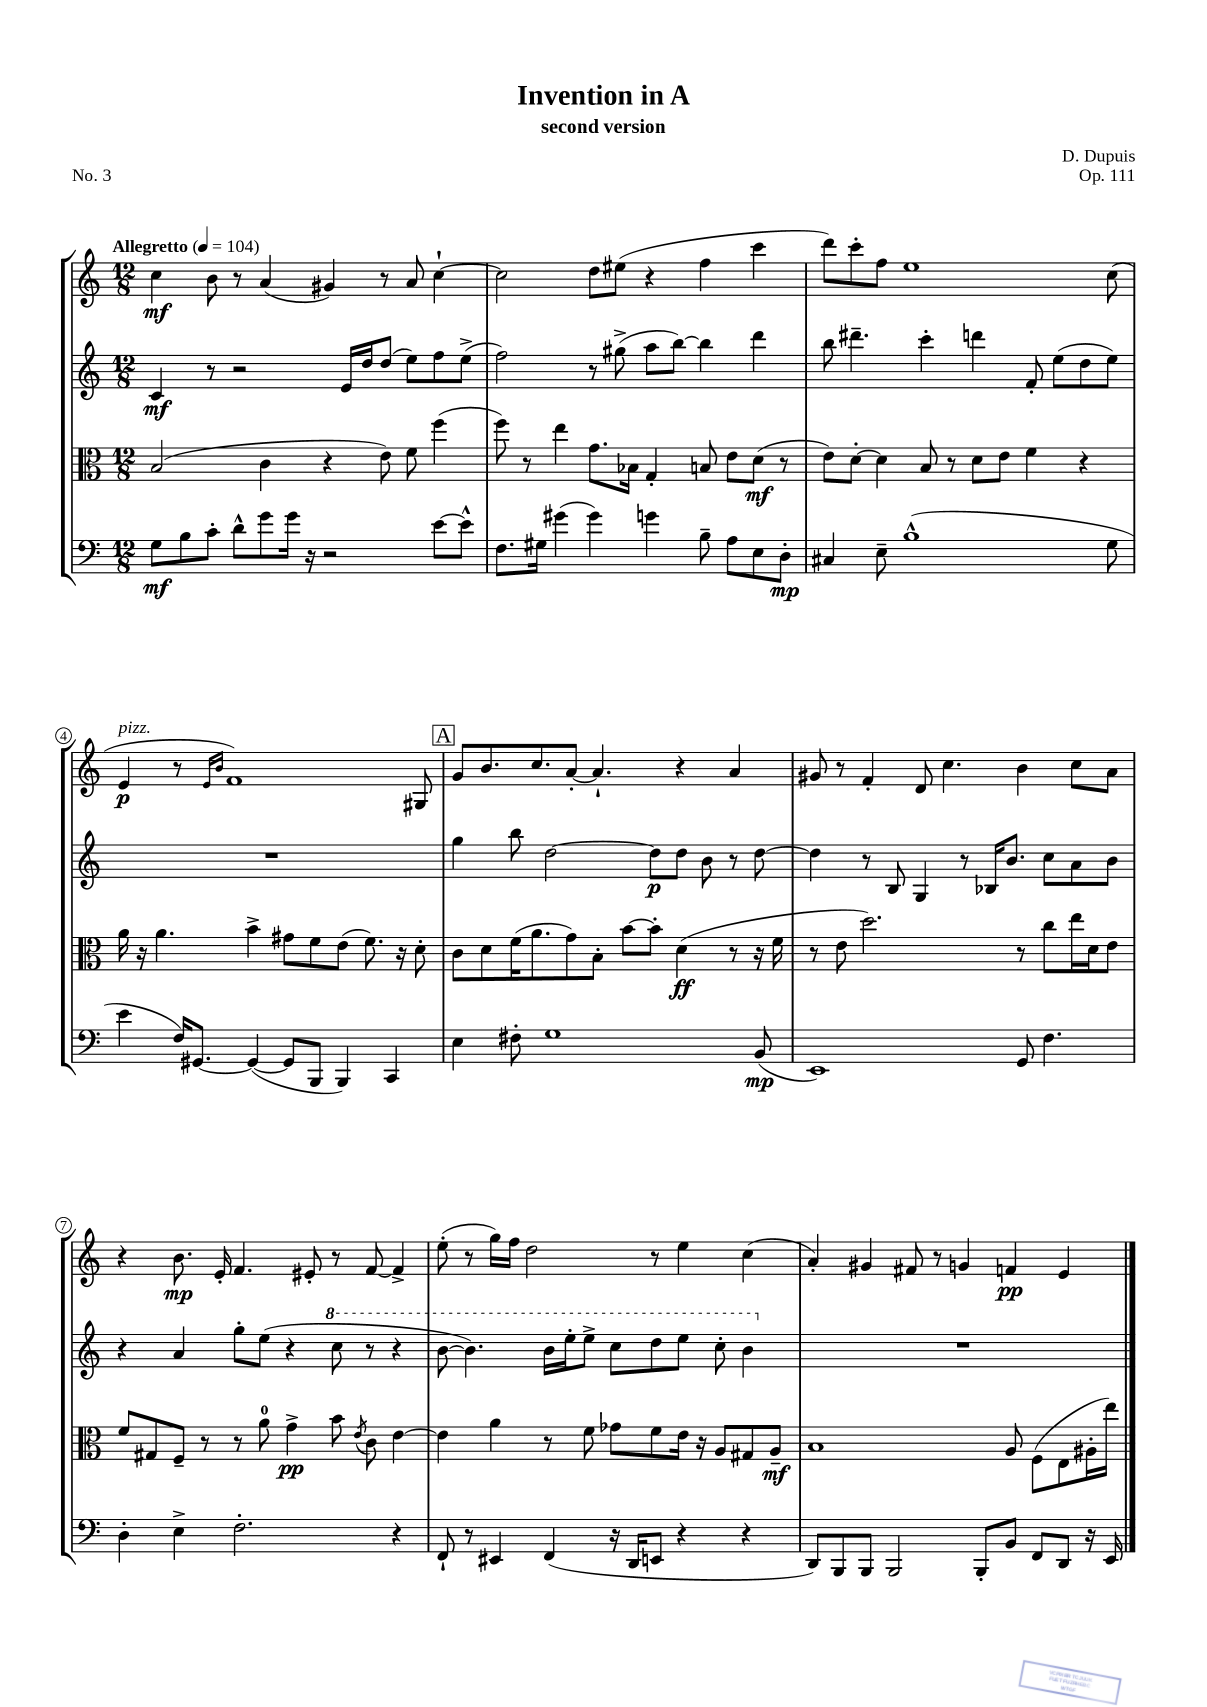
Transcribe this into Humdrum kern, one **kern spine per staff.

**kern	**kern	**kern	**kern
*staff4	*staff3	*staff2	*staff1
*clefF4	*clefC3	*clefG2	*clefG2
*k[]	*k[]	*k[]	*k[]
*M12/8	*M12/8	*M12/8	*M12/8
*MM104	*MM104	*MM104	*MM104
8G	(2B	4c	4cc
8B	.	.	.
8c'	.	8r	8b
8d^^	.	2r	8r
8g	4c	.	(4a
16g	.	.	.
16r	.	.	.
2r	4r	.	4g#)
.	.	16e	.
.	.	16dd	.
.	8e)	(8dd	8r
.	8f	8ee)	8a
[8e	(4ff	8ff	[4cc`
8e^^]	.	(8ee^	.
=	=	=	=
8.F	8ff)	2ff)	2cc]
.	8r	.	.
16G#	.	.	.
(4g#	4ee	.	.
4g#)	8.g	8r	8dd
.	.	(8gg#^	(8ee#
.	16B-	.	.
4g	4G'	8aa	4r
.	.	[8bb)	.
8B~	8B	4bb]	4ff
8A	8e	.	.
8E	(8d	4ddd	4ccc
8D'	8r	.	.
=	=	=	=
4C#	8e)	8bb	8ddd)
.	[8d'	4.ddd#~	8ccc'
8E~	4d]	.	8ff
(1B^^	.	.	1ee
.	8B	4ccc'	.
.	8r	.	.
.	8d	4ddd	.
.	8e	.	.
.	4f	8f'	.
.	.	(8ee	.
.	4r	8dd	.
8G	.	8ee)	(8cc
=	=	=	=
4e	16a	1.r	4e
.	16r	.	.
.	4.a	.	.
16F)	.	.	8r
[8.GG#	.	.	.
.	.	.	16qqe
.	.	.	16qqb
.	.	.	1f)
(4GG#_	4b^	.	.
8GG#]	8g#	.	.
8BBB	8f	.	.
4BBB)	(8e	.	.
.	8.f)	.	.
4CC	.	.	.
.	16r	.	.
.	8d'	.	8G#
=	=	=	=
4E	8c	4gg	8g
.	8d	.	8.b
8F#'	(16f	8bb	.
.	8.a	.	8.cc
1G	.	[2dd	.
.	8g)	.	[8a'
.	8B'	.	4.a`]
.	[8b	.	.
.	8b']	8dd]	.
.	(4d	8dd	4r
.	.	8b	.
.	8r	8r	4a
(8BB	16r	[8dd	.
.	16f	.	.
=	=	=	=
1EE)	8r	4dd]	8g#
.	8e	.	8r
.	2.dd)	8r	4f'
.	.	8B	.
.	.	4G	8d
.	.	.	4.cc
.	.	8r	.
.	.	16B-	.
.	.	8.b	.
8GG	8r	.	4b
4.F	8cc	8cc	.
.	16ee	8a	8cc
.	16d	.	.
.	8e	8b	8a
=	=	=	=
4D'	8f	4r	4r
.	8G#	.	.
4E^	8F~	4a	8.b
.	8r	.	.
.	.	.	16e'
2.F'	8r	8gg'	4.f
.	8a	(8ee	.
.	4g^	4r	.
.	.	.	8e#'
.	8b	8ccc	8r
.	8qe	.	.
.	8c	8r	[8f
4r	[4e	4r	4f^]
=	=	=	=
8FF`	4e]	[8bb	(8ee'
8r	.	4.bb])	8r
4EE#	4a	.	16gg)
.	.	.	16ff
.	.	.	2dd
(4FF	8r	16bb	.
.	.	16eee'	.
.	8f	8eee^	.
16r	8g-	8ccc	.
16DD	.	.	.
8EE	8f	8ddd	8r
4r	16e	8eee	4ee
.	16r	.	.
.	8A	8ccc'	.
4r	8G#	4bb	(4cc
.	8A~	.	.
=	=	=	=
8DD)	1B	1.r	4a')
8BBB	.	.	.
8BBB	.	.	4g#
2BBB	.	.	.
.	.	.	8f#
.	.	.	8r
.	.	.	4g
8BBB'	.	.	.
8BB	8A	.	4f
8FF	(8F	.	.
8DD	8E	.	4e
16r	16A#'	.	.
16EE	16ee)	.	.
==	==	==	==
*-	*-	*-	*-
